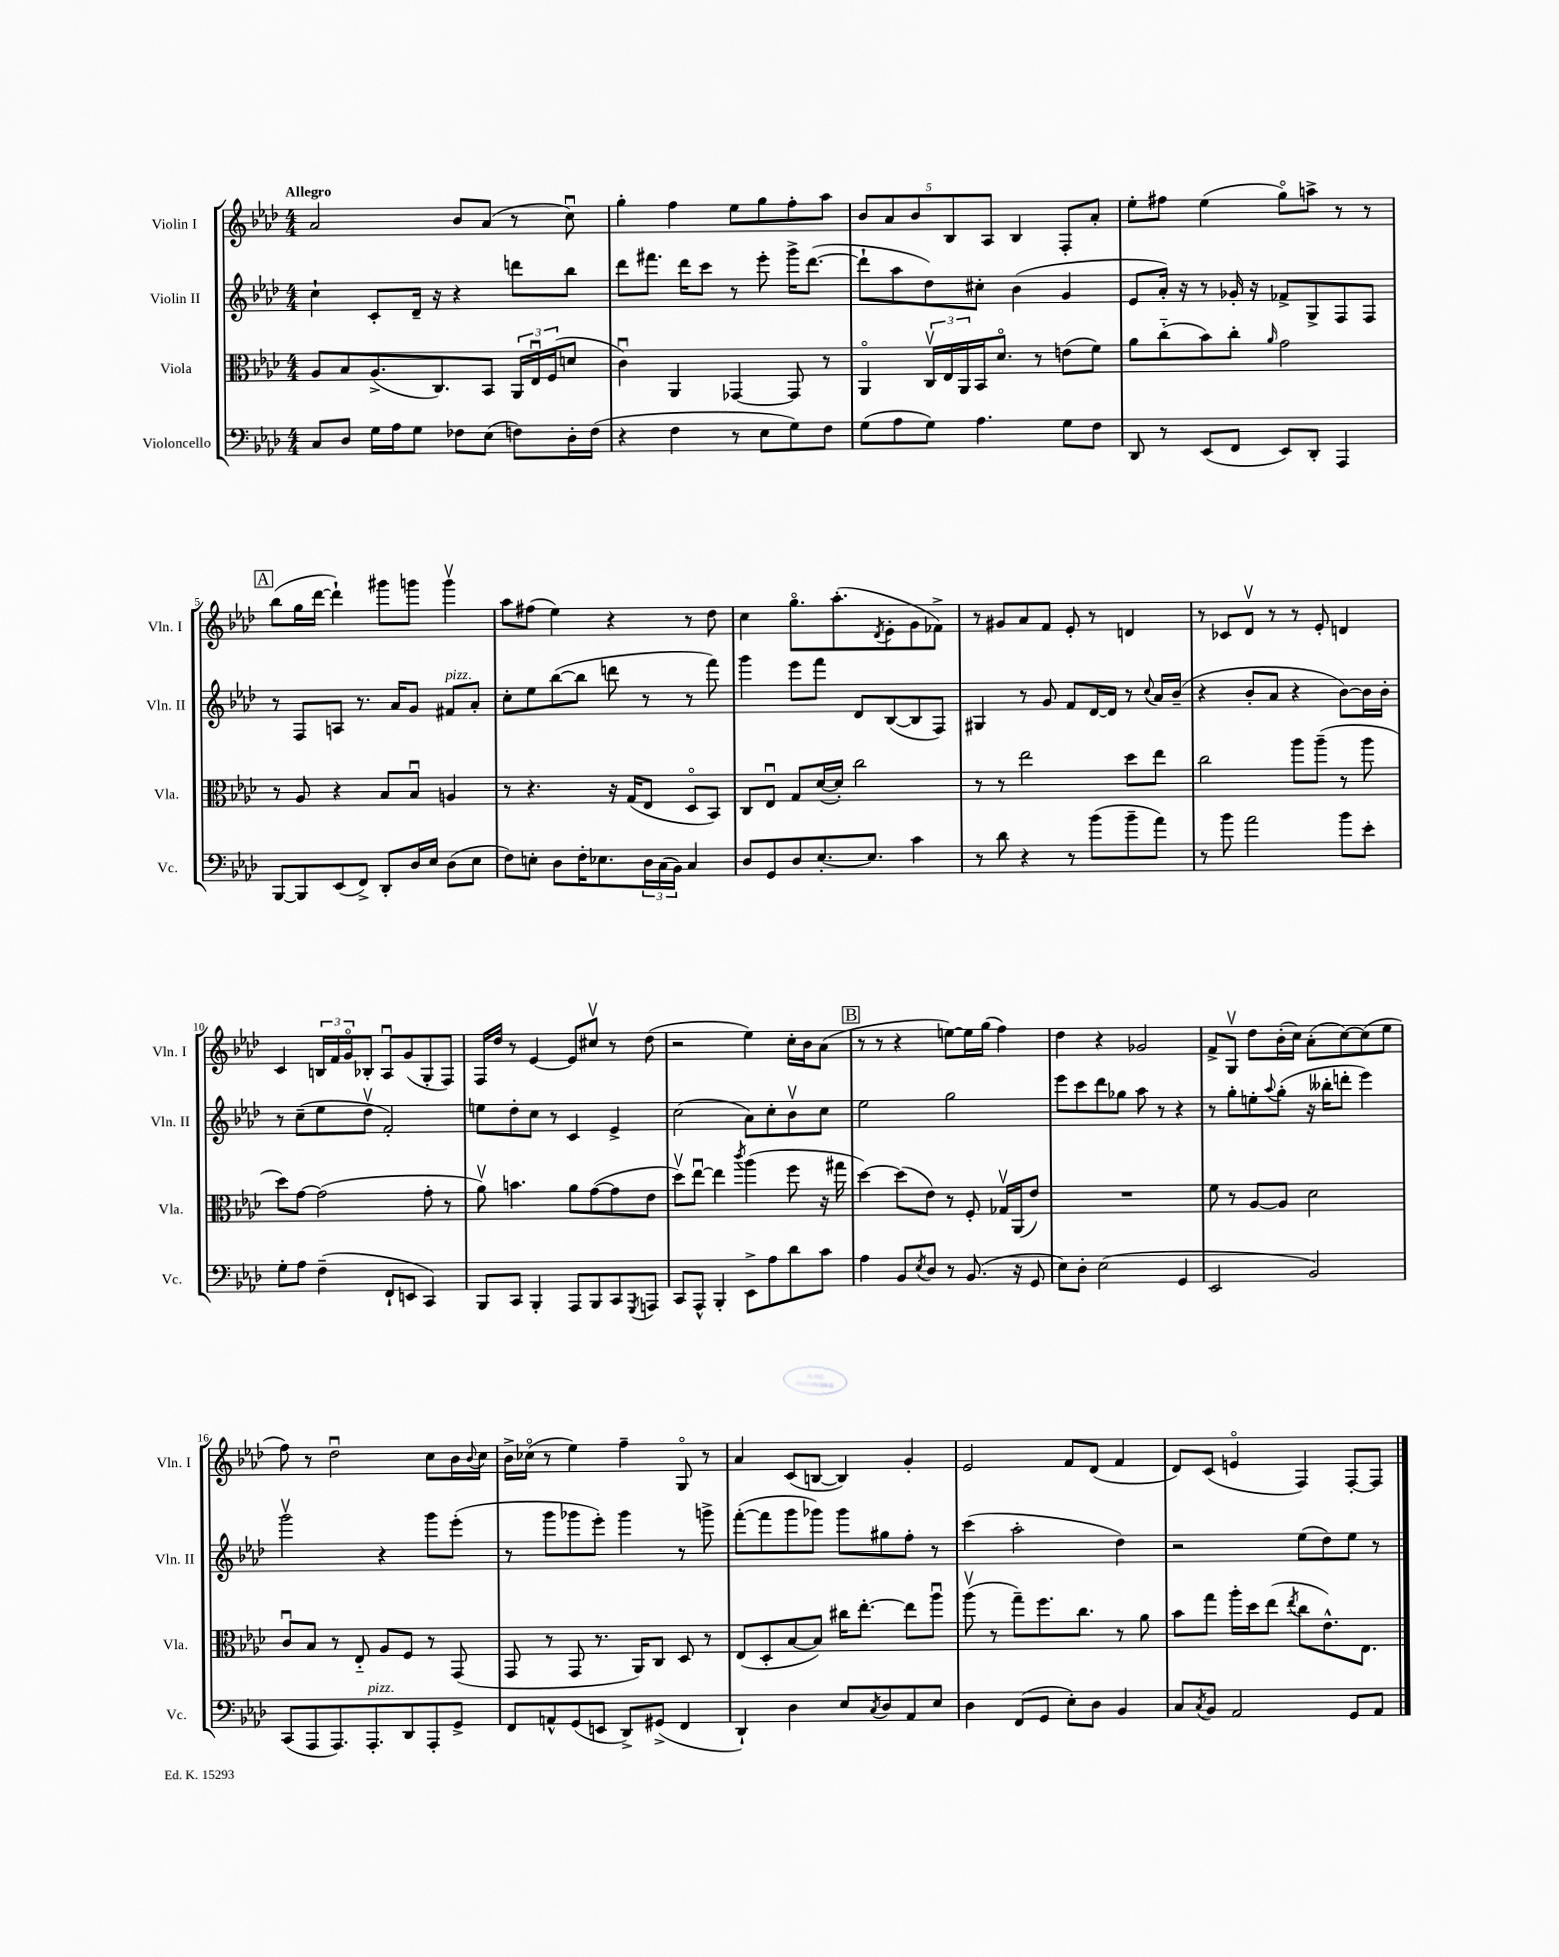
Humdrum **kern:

**kern	**kern	**kern	**kern
*staff4	*staff3	*staff2	*staff1
*clefF4	*clefC3	*clefG2	*clefG2
*k[b-e-a-d-]	*k[b-e-a-d-]	*k[b-e-a-d-]	*k[b-e-a-d-]
*M4/4	*M4/4	*M4/4	*M4/4
8C/L	8A-/L	4cc`\	2a-/
8D-/J	8B-/	.	.
16G\LL	(8.A-^/	8c'/L	.
16A-\J	.	.	.
8G\J	.	16d-~/Jk	.
.	8.C/)	16r	.
8F-\L	.	4r	8b-/L
(8E-\J	8BB-/J	.	(8a-/J
8F\L)	24AA-/LL	8ddd\L	8r
.	24E-u/	.	.
.	(24F/J	.	.
16D-'\L	8d/J	8bb-\J	8ccu\)
(16F\JJ	.	.	.
=	=	=	=
4r	4cu\)	8ddd-\L	4gg'\
.	.	8.fff#\J	.
4F\	4AA-/	.	4ff\
.	.	16ddd-\LK	.
.	.	8ccc\J	.
8r	[4GG-/	8r	8ee-\L
8E-\L	.	8eee-'\	8gg\
8G\)	8GG-/]	16ggg^\LK	8ff'\
.	.	([8.ddd-\J	.
8F\J	8r	.	8aa-\J
=	=	=	=
(8G\L	4AA-o/	8ddd-`\]L	10b-/L
.	.	.	10a-/
8A-\	.	8aa-\	.
.	.	.	10b-/
8G\J)	24Cv/LL	8dd-\)	.
.	24E-/	.	.
.	.	.	10B-/
.	24AA-/	.	.
4.A-\	16BB-/J	8cc#'\J	.
.	.	.	10A-/J
.	8.d-o/J	.	.
.	.	(4b-\	4B-/
.	8r	.	.
8G\L	(8e\L	4g/	8F'/L
8F\J	8f\J)	.	8a-'/J
=	=	=	=
8DD-/	8a-\L	8e-/L	8ee-'\L
8r	(8cc'~\	16a-'/Jk)	8ff#\J
.	.	16r	.
(8EE-/L	8b-\)	8r	(4ee-\
8FF/J	8cc'\J	16g-'/	.
.	.	16r	.
.	16qqa-/	.	.
8EE-/L)	2g\	8f-^/L	8ggo\L)
8DD-'/J	.	8G^/	8aa^\J
4AAA-/	.	8F/	8r
.	.	8F/J	8r
=	=	=	=
[8BBB-/L	8r	8r	(8bb-\L
8BBB-/]	8A-/	8F/L	16gg\L
.	.	.	[16ddd-\JJ
(8EE-/	4r	8A/J	4ddd-`\])
8FF^/J)	.	8.r	.
8DD-'/L	8B-/L	.	8ggg#\L
.	.	16a-/LK	.
16D-/L	8B-u/J	8g/J	8ggg\J
16E-/JJ	.	.	.
(8D-\L	4A/	8f#/L	4gggv\
8E-\J	.	8a-'/J	.
=	=	=	=
8F\L)	8r	8cc'\L	8aa-\L
8E'\J	4.r	8ee-\	(8ff#\J
8D-\L	.	([8bb-\	4ee-\)
16F'\K	.	8bb-\]J	.
8.E-\	.	.	.
.	16r	8ddd\	4r
.	(16G/LK	.	.
24D-\L	8E-/J	8r	.
(24C\	.	.	.
24BB-\JJ)	.	.	.
4C/	8D-o/L	8r	8r
.	8BB-/J)	8fff\)	8dd-\
=	=	=	=
8D-/L	8C/L	4ggg\	4cc\
8GG/	8E-u/J	.	.
8D-/	8G/L	8eee-\L	8.ggo\L
[8.E-'/	([16d-/L	8fff\J	.
.	16d-'/]JJ)	.	(8.aa-'\
.	2cc\	8d-/L	.
8.E-/]J	.	.	.
.	.	.	8qd-/
.	.	([8B-/	8e-'\
4c\	.	8B-/]	8g\
.	.	8F/J)	8f-^\J)
=	=	=	=
8r	8r	4G#/	8r
8d-\	8r	.	8g#/L
4r	2ee-\	8r	8a-/
.	.	8g/	8f/J
8r	.	8f/L	8e-'/
(8b-\L	.	[16d-/L	8r
.	.	16d-/]JJ	.
8b-~\	8dd-\L	8r	4d/
.	.	8qqcc/	.
8a-\J)	8ee-\J	16a-/LL	.
.	.	(16b-~/JJ	.
=	=	=	=
8r	2cc\	4r	8r
8b-\	.	.	8c-/L
2a-\	.	8b-'/L	8d-v/J
.	.	8a-/J	8r
.	8aa-\L	4r	8r
.	(8aa-~\J	.	8e-'/
8b-\L	8r	[8b-\L)	4d/
8e-'\J	8aa-\	16b-\]L	.
.	.	16b-'\JJ	.
=	=	=	=
8G'\L	8dd-\L)	8r	4c/
8A-\J	[8g\J	(8cc~\L	.
(4F~\	(2g\]	8ee-\	24B/LL
.	.	.	24f/
.	.	.	24go/J
.	.	8dd-v\J	8B-'/J
8FF`/L	.	2f'/)	8A-u/L
8EE/J	.	.	(8g/
4CC/)	8g'\	.	8G'/
.	8r	.	8F/J)
=	=	=	=
8BBB-/L	8a-v\)	8ee\L	16F/LL
.	.	.	16dd-/JJ
8CC/J	4.b\	8dd-'\	8r
4BBB-'/	.	8cc\J	[4e-/
.	.	8r	.
8AAA-/L	8a-\L	4c/	8e-/]L
8BBB-/	([8g\	.	8cc#v/J
8CC/	8g\]	4e-^/	8r
8qGGG/	.	.	.
8AAA/J	8e-\J	.	(8dd-\
=	=	=	=
8CC/L	8dd-v\L)	(2cc\	2r
8AAA-^^/J	[8ee-u\J	.	.
4BBB-'/	4ee-\]	.	.
.	8qccc/	.	.
8EE-^\L	(4aa-\	8a-\L)	4ee-\)
8A-\	.	8cc'\	.
8d-\	8ff\	8b-v\	16cc'\LL
.	.	.	16b-\J
8c\J	16r	8cc\J	(8a-\J
.	16gg#\	.	.
=	=	=	=
4A-\	[4dd-\)	2ee-\	8r
.	.	.	8r
8BB-/L	(8dd-\]L	.	4r
8qE-/	.	.	.
8D-/J	8e-\J)	.	.
8r	8r	2gg\	[8ee\L)
(8.BB-/	8F'/	.	16ee\]L
.	.	.	(16gg\JJ
.	16G-v/LL	.	4ff\)
16r	(16AA-/J	.	.
8GG/	8e-/J)	.	.
=	=	=	=
8E-\L)	1r	8eee-\L	4dd-\
8D-'\J	.	8ccc\	.
(2E-\	.	8ddd-\	4r
.	.	8gg-\J	.
.	.	8aa-\	2g-/
.	.	8r	.
4GG/	.	4r	.
=	=	=	=
2EE-/	8f\	8r	8f^/L
.	8r	8gg'\L	8Gv/J
.	[8A-/L	8ee'\	8dd-\L
.	.	8qqaa-/	.
.	8A-/]J	(8gg'\J	(16b-'\L
.	.	.	16cc\JJ)
2BB-/)	2d-\	16r	(8a-'\L
.	.	16bb--'\LK	.
.	.	8ddd'\J	[8cc\)
.	.	4eee-\)	(8cc\]
.	.	.	8ee-\J
=	=	=	=
(8CC/L	8cu/L	2gggv\	8ff\)
8AAA-/	8B-/J	.	8r
8.AAA-/)	8r	.	2dd-u\
.	8E-'~/	.	.
8.AAA-'/	.	.	.
.	8A-/L	4r	.
8DD-/	8F/J	.	.
8AAA-'/	8r	8ggg\L	8cc\L
8GG^/J	(8GG/	(8eee-'\J	16b-\L
.	.	.	8qqb-/
.	.	.	16cc\JJ
=	=	=	=
8FF/L	8GG/	8r	16b-^\LL
.	.	.	(16cc-o\JJ
8AA^^/	8r	8ggg\L	8r
(8GG/	8GG/	8ggg-\	4ee-\)
8EE/J	8.r	8eee-'\J)	.
8DD-^/L)	.	4ggg-\	4ff~\
.	16AA-/LK)	.	.
(8GG#^/J	8C/J	.	.
4FF/	8D-/	8r	8Go/
.	8r	8ggg^\	8r
=	=	=	=
4DD-`/)	(8E-/L	([8fff'\L	4a-/
.	8D-'/	8fff\]	.
4D-\	[8B-/	8ggg\	(8c/L
.	8B-/]J)	8ggg-\J)	[8B/J
8E-/L	16cc#\LK	8ggg-\L	4B/])
.	[8.ee-'\J	.	.
8qC/	.	.	.
8D-/	.	8gg#\	.
8AA-/	8ee-\]L	8ff'\J	4g'/
8E-/J	8aa-u\J	8r	.
=	=	=	=
4D-\	(8aa-v\	(4ccc\	2e-/
.	8r	.	.
(8FF/L	8gg~\L)	2aa-'\	.
8GG/J	8.ff\	.	.
8E-'\L)	.	.	8f/L
.	8.cc\J	.	.
8D-\J	.	.	(8d-/J
4BB-/	8r	4dd-\)	4f/
.	8a-\	.	.
=	=	=	=
8C/L	8b-\L	2r	8d-/L)
8qC/	.	.	.
8BB-/J	8gg\J	.	(8c/J
2AA-/	16aa-'\LL	.	4eo/
.	16dd-\J	.	.
.	(8ee-\J	.	.
.	8qee-/	.	.
.	8cc\L	(8ee-\L	4F/)
.	8.e-^^\)	8dd-\)	.
8GG/L	.	8ee-\J	[8F'/L
.	8.E-\J	.	.
8AA-/J	.	8r	8F/]J
==	==	==	==
*-	*-	*-	*-
